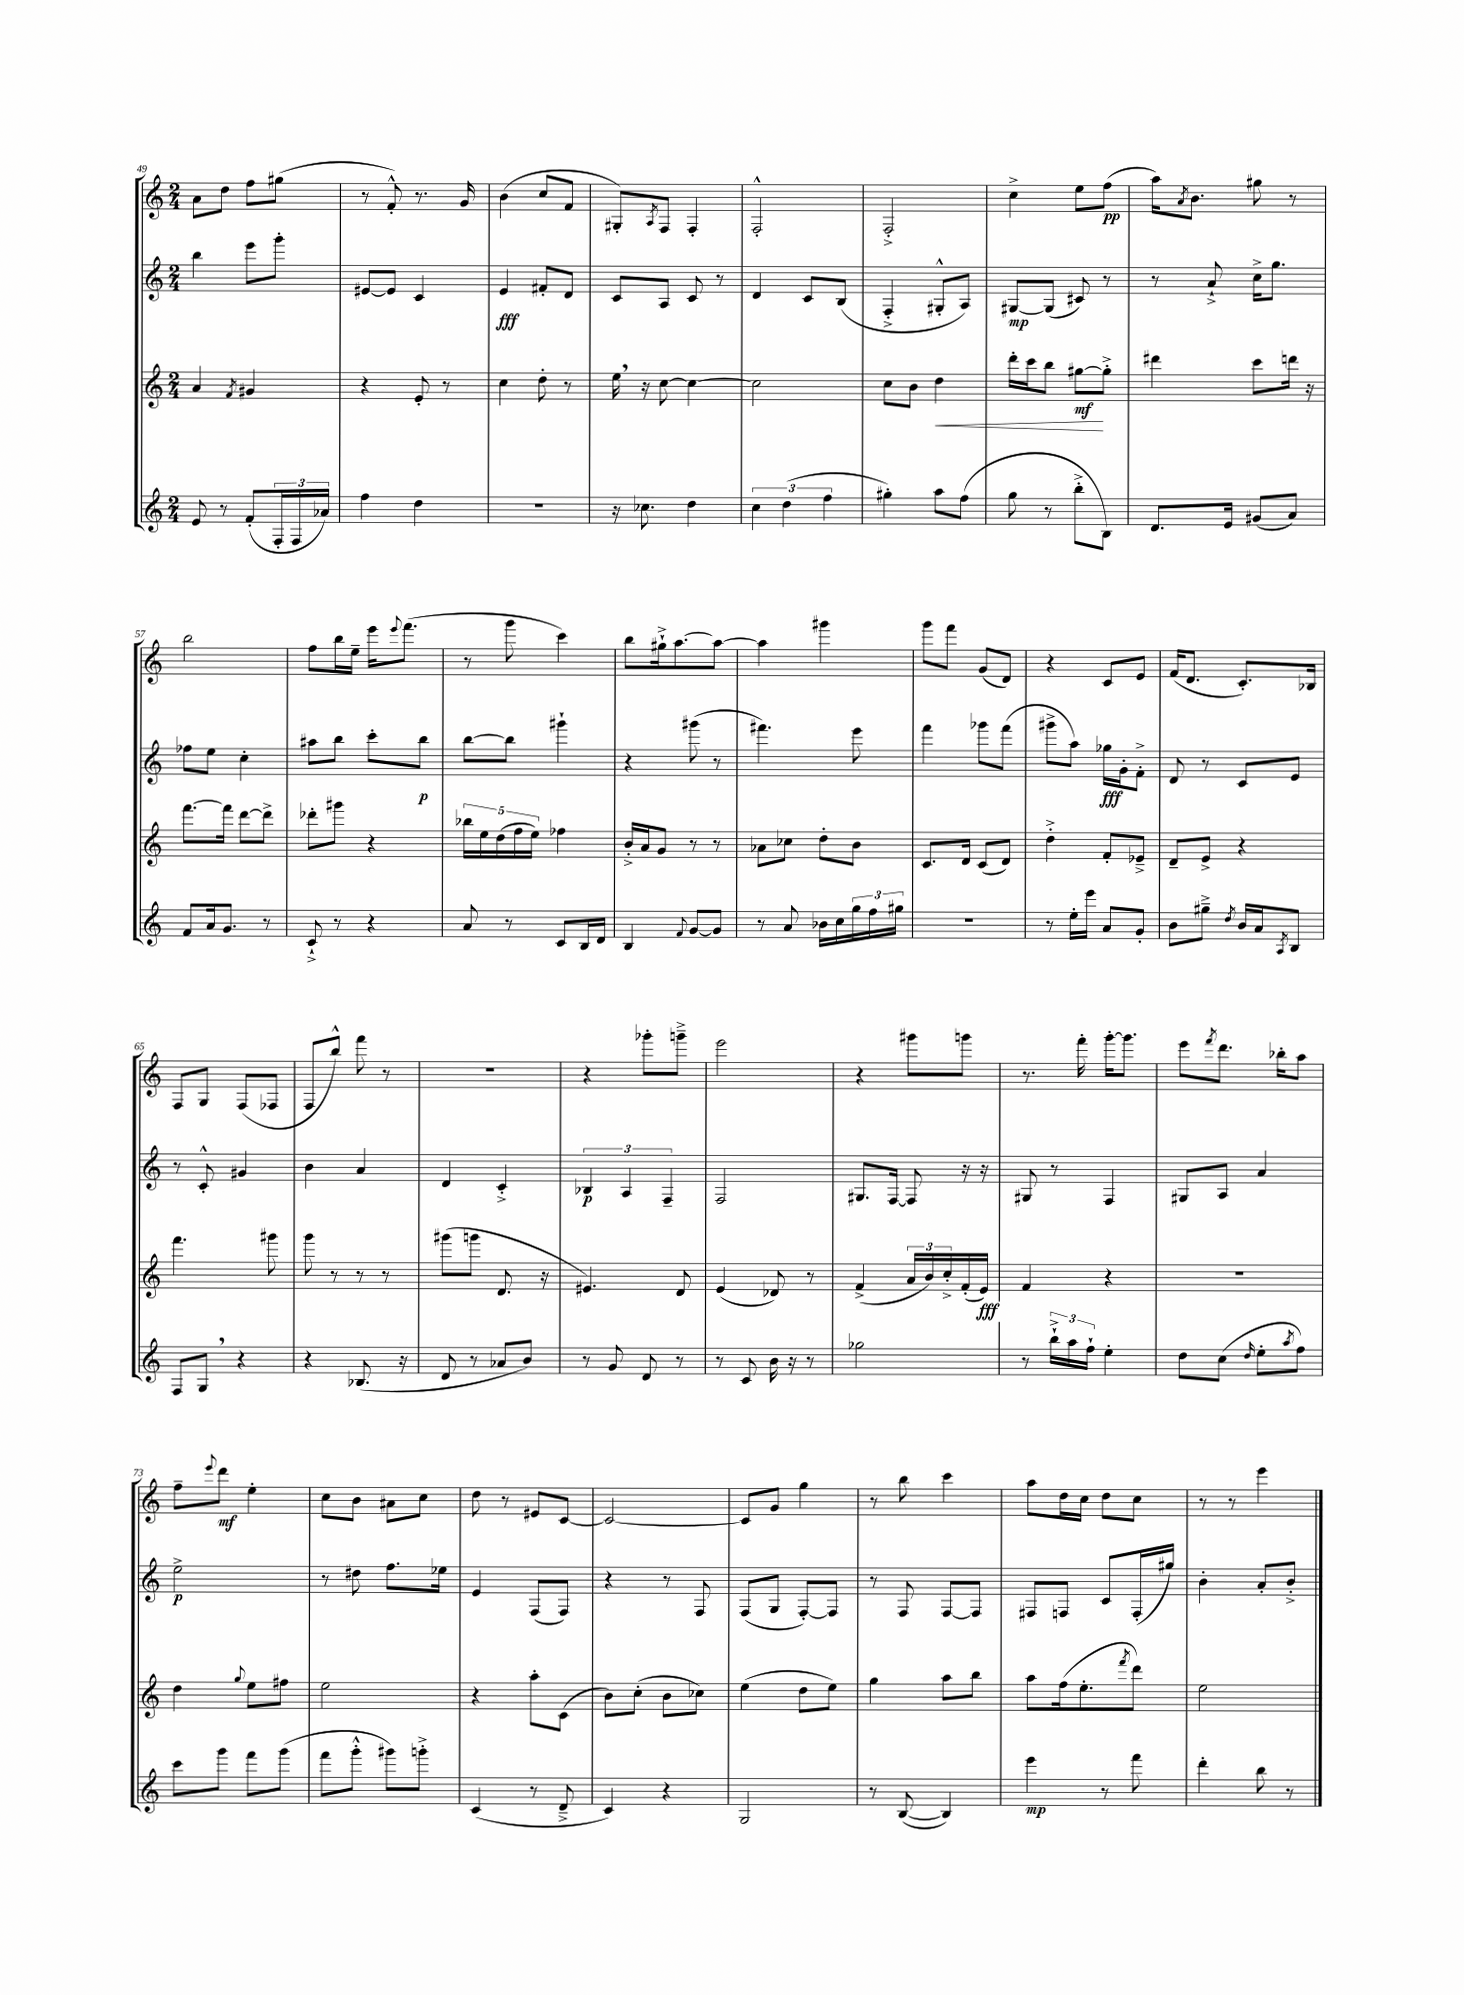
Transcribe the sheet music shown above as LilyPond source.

<<
\new StaffGroup <<
\new Staff = "s0" {
    \clef treble \key c \major \numericTimeSignature \time 2/4
    a'8 d''8 f''8 gis''8( |
    r8 f'8-.-^) r8. g'16 |
    b'4( c''8 f'8 |
    gis8-.) \acciaccatura { a8 } f8 f4-. |
    f2-.-^ |
    f2-.-> |
    c''4-> e''8 f''8\pp( |
    a''16) \acciaccatura { a'8 } b'8. gis''8 r8 |
    b''2 |
    f''8 b''16 e''16-- e'''16 \appoggiatura { e'''8 } f'''8.( |
    r8 g'''8 c'''4) |
    b''8 gis''16-!-> a''8.~ a''8~ |
    a''4 gis'''4 |
    g'''8 f'''8 g'8( d'8) |
    r4 c'8 e'8 |
    f'16( d'8. c'8.-.) bes16 |
    f8 g8 f8( fes8 |
    f8 b''8-^) f'''8 r8 |
    r2 |
    r4 ges'''8-. g'''8---> |
    e'''2 |
    r4 gis'''8 g'''8 |
    r8. f'''16-. g'''16~-. g'''8. |
    e'''8 \acciaccatura { f'''8 } d'''8. bes''16-. a''8 |
    f''8-- \appoggiatura { e'''8 } d'''8\mf e''4-. |
    c''8 b'8 ais'8 c''8 |
    d''8 r8 eis'8 c'8~ |
    c'2~ |
    c'8 g'8 g''4 |
    r8 b''8 c'''4 |
    a''8 d''16 c''16 d''8 c''8 |
    r8 r8 e'''4 \bar "|." |
}
\new Staff = "s1" {
    \clef treble \key c \major \numericTimeSignature \time 2/4
    b''4 e'''8 g'''8-. |
    eis'8~ eis'8 c'4 |
    e'4\fff fis'8-. d'8 |
    c'8 a8 c'8 r8 |
    d'4 c'8 b8( |
    f4-.-> gis8-.-^ a8) |
    gis8~\mp gis8( cis'8) r8 |
    r8 a'8-!-> c''16-> g''8. |
    fes''8 e''8 c''4-. |
    ais''8 b''8 c'''8-. b''8\p |
    b''8~ b''8 gis'''4-! |
    r4 gis'''8( r8 |
    fis'''4.) e'''8 |
    f'''4 ges'''8 f'''8( |
    gis'''8-> a''8) ges''16\fff g'16-. f'8-.-> |
    d'8 r8 c'8 e'8 |
    r8 c'8-.-^ gis'4 |
    b'4 a'4 |
    d'4 c'4-.-> |
    \tuplet 3/2 { bes4\p a4 f4-- } |
    f2 |
    gis8. f16~ f8 r16 r16 |
    gis8 r8 f4 |
    gis8 a8 a'4 |
    e''2->\p |
    r8 dis''8 f''8. ees''16 |
    e'4 f8( f8) |
    r4 r8 f8 |
    f8( g8 f8~-.) f8 |
    r8 f8 f8~ f8 |
    fis8 f8 c'8 f16-.( gis''16) |
    b'4-. a'8-. b'8-.-> \bar "|." |
}
\new Staff = "s2" {
    \clef treble \key c \major \numericTimeSignature \time 2/4
    a'4 \acciaccatura { f'8 } gis'4 |
    r4 e'8-. r8 |
    c''4 d''8-. r8 |
    e''16 \breathe r16 c''8~ c''4~ |
    c''2 |
    c''8 b'8 d''4\< |
    d'''16-. c'''16 b''8 gis''8~\mf\! gis''8-.-> |
    dis'''4 c'''8 d'''16 r16 |
    f'''8.~ f'''16 d'''8~ d'''8-> |
    des'''8-. gis'''8 r4 |
    \tuplet 5/4 { bes''16 e''16 d''16( f''16 e''16) } fes''4 |
    b'16-.-> a'16 g'8 r8 r8 |
    aes'8 ces''8 d''8-. b'8 |
    c'8. d'16 c'8( d'8) |
    d''4-.-> f'8-. ees'8---> |
    d'8-- e'8-> r4 |
    f'''4. gis'''8 |
    g'''8 r8 r8 r8 |
    gis'''8( g'''8 d'8. r16 |
    eis'4.) d'8 |
    e'4( des'8) r8 |
    f'4->( \tuplet 3/2 { a'16 b'16) c''16-.-> } f'16-.( e'16\fff) |
    f'4 r4 |
    R2 |
    d''4 \appoggiatura { g''8 } e''8 fis''8 |
    e''2 |
    r4 a''8-. c'8( |
    b'8) c''8-.( b'8 ces''8) |
    e''4( d''8 e''8) |
    g''4 a''8 b''8 |
    a''8 f''16( e''8.-. \acciaccatura { f'''8 } d'''8) |
    e''2 \bar "|." |
}
\new Staff = "s3" {
    \clef treble \key c \major \numericTimeSignature \time 2/4
    e'8 r8 f'8-.( \tuplet 3/2 { f16-. f16 aes'16) } |
    f''4 d''4 |
    R2 |
    r16 ces''8. d''4 |
    \tuplet 3/2 { c''4 d''4( f''4 } |
    gis''4-.) a''8 f''8( |
    g''8 r8 b''8-.-> b8) |
    d'8. e'16 gis'8( a'8) |
    f'8 a'16 g'8. r8 |
    c'8-!-> r8 r4 |
    a'8 r8 c'8 b16 d'16 |
    b4 \appoggiatura { f'8 } g'8~ g'8 |
    r8 a'8 bes'16 c''16 \tuplet 3/2 { g''16 f''16 gis''16 } |
    R2 |
    r8 e''16-. e'''16 a'8 g'8-. |
    b'8 gis''8---> \acciaccatura { d''8 } b'16 a'16 \acciaccatura { a8 } b8 |
    f8 g8 \breathe r4 |
    r4 bes8.( r16 |
    d'8 r8 aes'8 b'8) |
    r8 g'8 d'8 r8 |
    r8 c'8 b'16 r16 r8 |
    ges''2 |
    r8 \tuplet 3/2 { b''16-!-> a''16 f''16-! } e''4-. |
    d''8 c''8( \grace { d''16 } e''8-. \acciaccatura { a''8 } f''8) |
    c'''8 g'''8 f'''8 g'''8( |
    f'''8 g'''8-.-^ gis'''8) g'''8-.-> |
    c'4( r8 d'8---> |
    c'4) r4 |
    g2 |
    r8 b8~( b4) |
    e'''4\mp r8 f'''8 |
    d'''4-. b''8 r8 \bar "|." |
}
>>
>>
\layout { \context { \Score currentBarNumber = #49 } }
